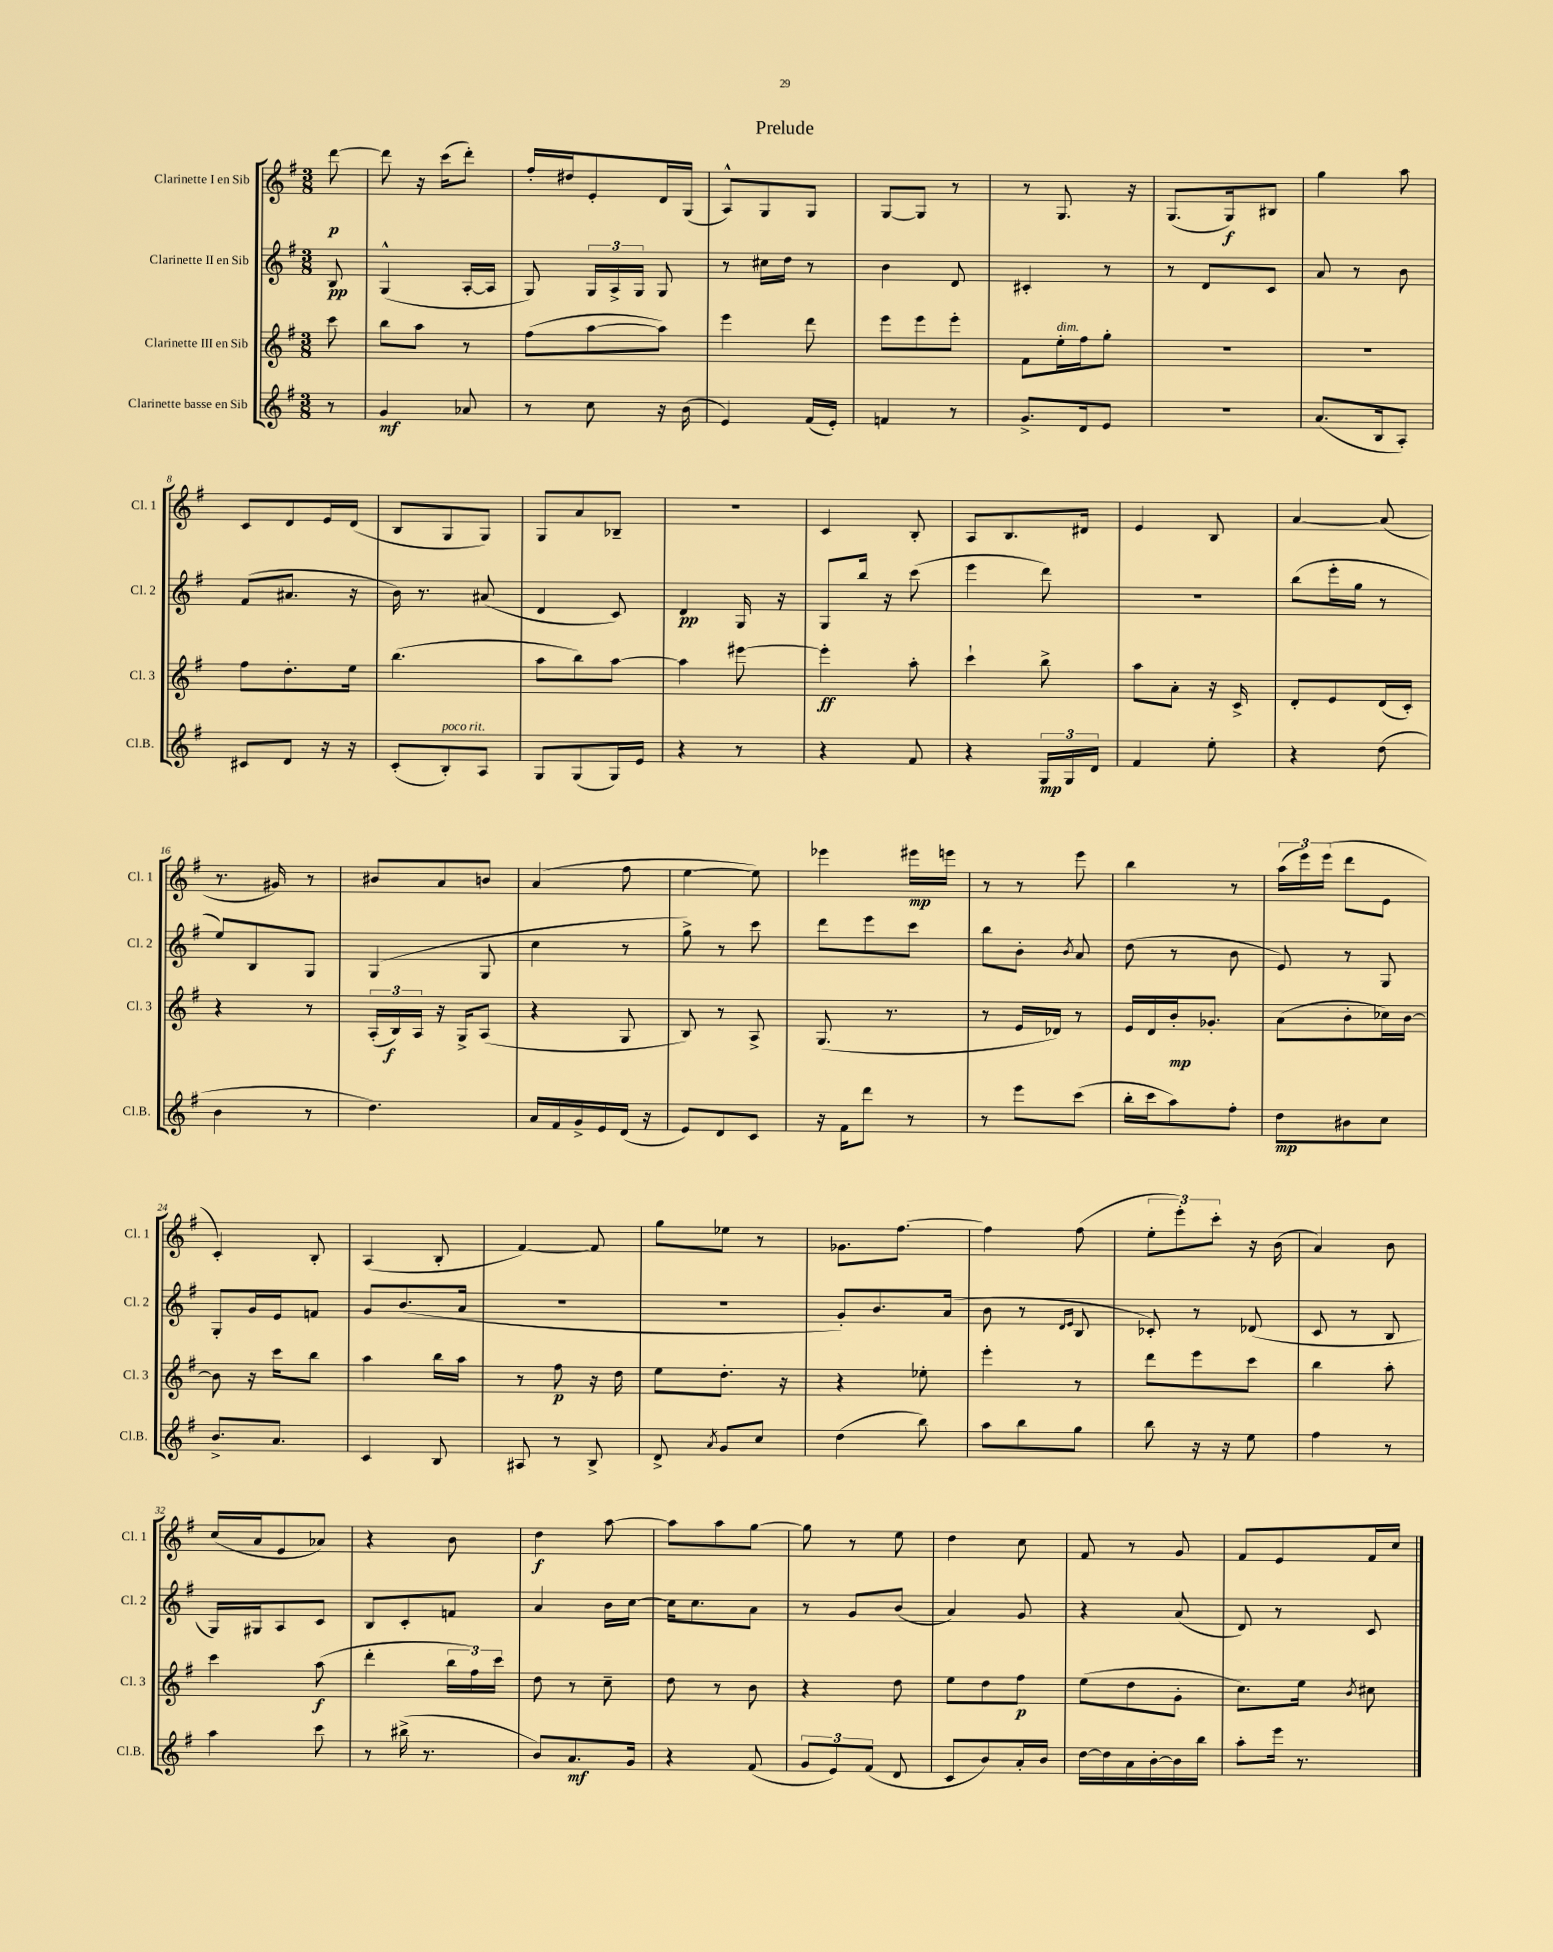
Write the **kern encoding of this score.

**kern	**kern	**kern	**kern
*staff4	*staff3	*staff2	*staff1
*clefG2	*clefG2	*clefG2	*clefG2
*k[f#]	*k[f#]	*k[f#]	*k[f#]
*M3/8	*M3/8	*M3/8	*M3/8
8r	8ccc	8B	[8ddd
=	=	=	=
4g	8bb	(4G^^	8ddd]
.	8aa	.	16r
.	.	.	(16ccc
8a-	8r	[16A'	8ddd')
.	.	16A]	.
=	=	=	=
8r	(8ff#	8G)	16ff#'
.	.	.	16dd#
8cc	[8aa	24G	8e'
.	.	24A^	.
.	.	24G	.
16r	8aa])	8G	16d
(16b	.	.	(16G
=	=	=	=
4e)	4eee	8r	8A^^)
.	.	16cc#	8G
.	.	16dd	.
(16f#	8ddd	8r	8G
16e')	.	.	.
=	=	=	=
4f	8eee	4b	[8G
.	8eee	.	8G]
8r	8eee'	8d	8r
=	=	=	=
8.g^	8f#	4c#'	8r
.	16ee'	.	8.G
16d	16ff#	.	.
8e	8gg'	8r	.
.	.	.	16r
=	=	=	=
4.r	4.r	8r	(8.G
.	.	8d	.
.	.	.	16G)
.	.	8c	8B#
=	=	=	=
(8.a	4.r	8a	4gg
.	.	8r	.
16B	.	.	.
8A')	.	8b	8aa
=	=	=	=
8c#	8ff#	(8f#	8c
8d	8.dd'	8.a#	8d
16r	.	.	16e
16r	16ee	16r	(16d
=	=	=	=
(8c'	(4.bb	16b)	8B
.	.	8.r	.
8B')	.	.	8G
8A	.	(8a#	8G)
=	=	=	=
8G	8aa	4d	8G
(8G	8bb)	.	8a
16G)	[8aa	8c)	8B-~
16e	.	.	.
=	=	=	=
4r	4aa]	4d	4.r
8r	[8eee#	16G	.
.	.	16r	.
=	=	=	=
4r	4eee#']	8G	4c
.	.	16bb	.
.	.	16r	.
8f#	8aa'	(8ccc	8B'
=	=	=	=
4r	4ccc`	4eee	8A
.	.	.	8.B
24G	8bb^	8ddd)	.
24G	.	.	.
.	.	.	16d#
24d	.	.	.
=	=	=	=
4f#	8aa	4.r	4e
.	8a'	.	.
8ee'	16r	.	8B
.	16c^	.	.
=	=	=	=
4r	8d'	(8bb	[4a
.	8e	16eee'	.
.	.	16gg	.
(8dd	(16d	8r	(8a]
.	16c')	.	.
=	=	=	=
4b	4r	8ee)	8.r
.	.	8B	.
.	.	.	16g#)
8r	8r	8G	8r
=	=	=	=
4.dd)	(24A'	(4G	8b#
.	24B)	.	.
.	24A	.	.
.	16r	.	8a
.	16G^	.	.
.	(8A	8G	8b
=	=	=	=
16a	4r	4cc	(4a
16f#	.	.	.
16g^	.	.	.
16e	.	.	.
(16d	8G	8r	8ff#
16r	.	.	.
=	=	=	=
8e)	8B)	8gg^)	[4ee
8d	8r	8r	.
8c	8A^	8ccc	8ee])
=	=	=	=
16r	(8.G	8ddd	4eee-
16f#	.	.	.
8ddd	.	8eee	.
.	8.r	.	.
8r	.	8ccc	16eee#
.	.	.	16eee
=	=	=	=
8r	8r	8bb	8r
8eee	16e	8b'	8r
.	16d-)	.	.
.	.	8qb	.
(8ccc	8r	8a	8eee
=	=	=	=
16bb'	16e	(8dd	4bb
16ccc	16d	.	.
8aa)	16b'	8r	.
.	8.g-'	.	.
8ff#'	.	8b	8r
=	=	=	=
8dd	(8a	8e)	(24aa
.	.	.	24eee)
.	.	.	(24eee
8b#	8b'	8r	8ddd
8cc	16cc-)	8G	8e
.	[16b	.	.
=	=	=	=
8.b^	8b]	8G'	4c')
.	16r	16g	.
8.a	16ccc	16e	.
.	8bb	8f	8B'
=	=	=	=
4c	4aa	8g	(4A
.	.	(8.b	.
8B	16bb	.	8B'
.	16aa	16a	.
=	=	=	=
8A#	8r	4.r	[4f#)
8r	8ff#	.	.
8B^	16r	.	8f#]
.	16dd	.	.
=	=	=	=
8d^	8ee	4.r	8gg
8qa	.	.	.
8g	8.dd'	.	8ee-
8cc	.	.	8r
.	16r	.	.
=	=	=	=
(4dd	4r	8g')	8.g-
.	.	8.b	.
.	.	.	[8.ff#
8bb)	8ee-'	.	.
.	.	(16a	.
=	=	=	=
8aa	4eee'	8b	4ff#]
8bb	.	8r	.
.	.	16qqd	.
.	.	16qqe	.
8gg	8r	8B	(8ff#
=	=	=	=
8bb	8ddd	8c-')	12ee'
.	.	.	12eee')
16r	8eee	8r	.
.	.	.	12ccc'
16r	.	.	.
8ee	8ccc	(8d-	16r
.	.	.	(16b
=	=	=	=
4ff#	4bb	8c	4a)
.	.	8r	.
8r	8aa'	8B	8b
=	=	=	=
4aa	4ccc	16G)	(16cc
.	.	16G#	16a
.	.	8A	8e
8ccc	(8aa	8c	8a-)
=	=	=	=
8r	4ddd'	8B	4r
(16bb#^	.	8c'	.
8.r	.	.	.
.	24bb	8f	8b
.	24ff#)	.	.
.	24ccc	.	.
=	=	=	=
8b)	8dd	4a	4dd
8.a	8r	.	.
.	8cc~	16b	[8aa
16g	.	[16cc	.
=	=	=	=
4r	8dd	16cc]	8aa]
.	.	8.cc	.
.	8r	.	8aa
(8f#	8b	8a	[8gg
=	=	=	=
12g	4r	8r	8gg]
12e)	.	.	.
.	.	8g	8r
(12f#	.	.	.
8d	8dd	(8b	8ee
=	=	=	=
8c	8ee	4a)	4dd
8b)	8dd	.	.
16a'	8ff#	8g	8cc
16b	.	.	.
=	=	=	=
[16dd	(8ee	4r	8f#
16dd]	.	.	.
16a	8dd	.	8r
[16b'	.	.	.
16b]	8g'	(8a	8g
16bb	.	.	.
=	=	=	=
8aa'	8.cc)	8d)	8f#
16eee	.	8r	8e
8.r	16ee	.	.
.	8qb	.	.
.	8cc#	8c	16f#
.	.	.	16cc
==	==	==	==
*-	*-	*-	*-
